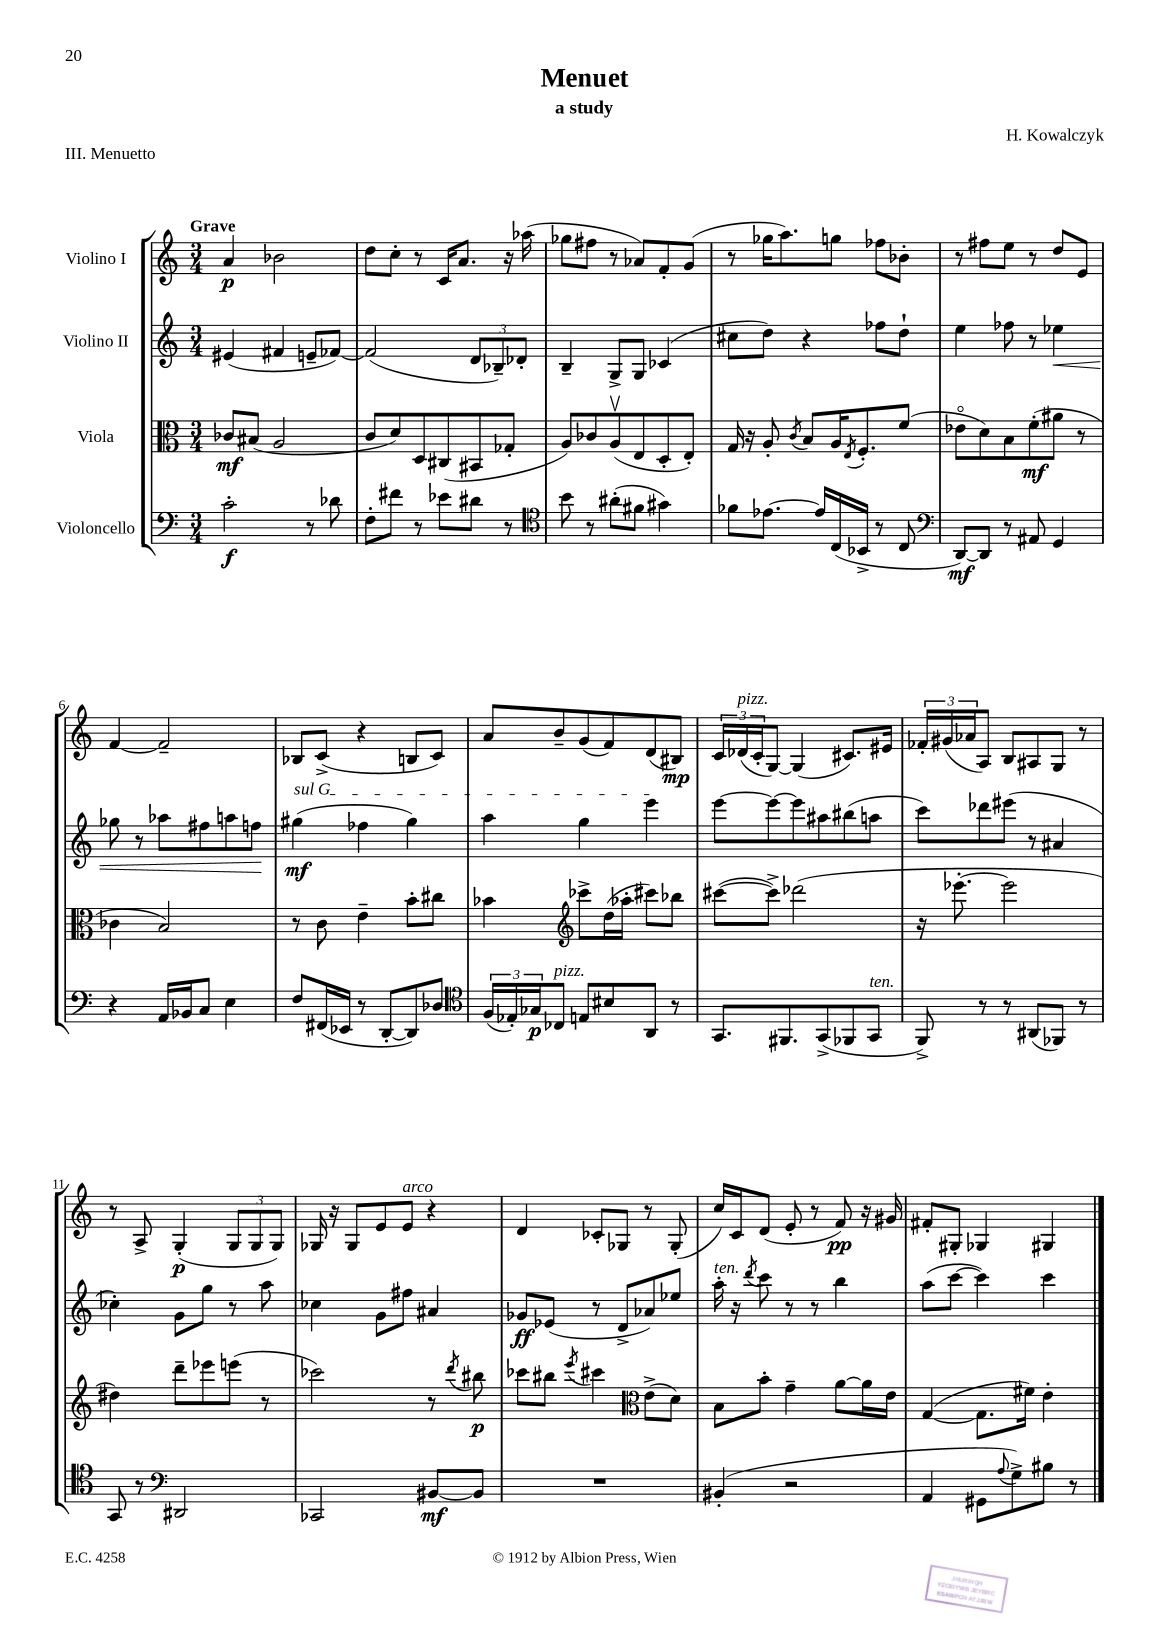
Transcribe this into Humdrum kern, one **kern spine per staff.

**kern	**dynam	**kern	**dynam	**kern	**dynam	**kern	**dynam
*part4	*part4	*part3	*part3	*part2	*part2	*part1	*part1
*staff4	*staff4	*staff3	*staff3	*staff2	*staff2	*staff1	*staff1
*I"Violoncello	*	*I"Viola	*	*I"Violino II	*	*I"Violino I	*
*clefF4	*	*clefC3	*	*clefG2	*	*clefG2	*
*k[]	*	*k[]	*	*k[]	*	*k[]	*
*M3/4	*	*M3/4	*	*M3/4	*	*M3/4	*
=1	=1	=1	=1	=1	=1	=1	=1
!	!	!	!	!	!	!LO:TX:a:B:t=Grave	!
2c'\	f	8c-X/L	mf	(4e#X/	.	4a/	p
.	.	(8B#X/J	.	.	.	.	.
.	.	2A/	.	4f#X/	.	2b-X\	.
8r	.	.	.	8en~/L	.	.	.
8d-X\	.	.	.	[8f-X/J)	.	.	.
=2	=2	=2	=2	=2	=2	=2	=2
8F'\L	.	8c/L	.	(2f-/]	.	8dd\L	.
8f#X\J	.	8d/)	.	.	.	8cc'\J	.
8r	.	8D/	.	.	.	8r	.
8e-X\L	.	(8C#X/	.	.	.	16c/KL	.
.	.	.	.	.	.	8.a/J	.
8d#X\J	.	8BB#X/	.	12d/L	.	.	.
.	.	.	.	12B-X~/)	.	.	.
8r	.	8G-X'/J	.	.	.	16r	.
.	.	.	.	12d-X'/J	.	.	.
.	.	.	.	.	.	(16aa-X\	.
=3	=3	=3	=3	=3	=3	=3	=3
*clefC4	*	*	*	*	*	*	*
8b\	.	8A/L)	.	4B~/	.	8gg-X\L	.
8r	.	8c-X/	.	.	.	8ff#X\J	.
(8a#X'\L	.	(8Av/	.	8G^/L	.	8r	.
8f#X\J	.	8E/	.	8G/J	.	8a-X/L)	.
4g#X\)	.	8D'/	.	(4c-X/	.	8f'/	.
.	.	8E'/J)	.	.	.	(8g/J	.
=4	=4	=4	=4	=4	=4	=4	=4
8f-X\L	.	16G/	.	8cc#X\L	.	8r	.
.	.	16r	.	.	.	.	.
[8.e-X\J	.	8A'/	.	8dd\J)	.	16gg-X\KL	.
.	.	.	.	.	.	8.aa\)	.
.	.	8qc/	.	.	.	.	.
.	.	8B/L	.	4r	.	.	.
16e-/LL]	.	.	.	.	.	.	.
(16C/	.	16A/K	.	.	.	8ggn\J	.
.	.	8qE/	.	.	.	.	.
16BB-X^/JJ	.	8.F'/	.	.	.	.	.
8r	.	.	.	8ff-X\L	.	8ff-X\L	.
8C/	.	(8f/J	.	8dd`\J	.	8b-X'\J	.
=5	=5	=5	=5	=5	=5	=5	=5
*clefF4	*	*	*	*	*	*	*
[8DD/L)	mf	8e-X\L	.	4ee\	.	8r	.
8DD/J]	.	8d\)	.	.	.	8ff#X\L	.
8r	.	8B\	.	8ff-X\	.	8ee\J	.
8AA#X/	.	(8f'\	mf	8r	.	8r	.
!	!	!	!	!	!LO:HP:b	!	!
4GG/	.	8a#X\J	.	4ee-X\	<	8dd/L	.
.	.	8r	.	.	.	8e/J	.
!!LO:LB:g=z
=6	=6	=6	=6	=6	=6	=6	=6
4r	.	4c-X\	.	8gg-X\	.	[4f/	.
.	.	.	.	8r	.	.	.
16AA/LL	.	2B/)	.	8aa-X\L	.	2f~/]	.
16BB-X/J	.	.	.	.	.	.	.
8C/J	.	.	.	8ff#X\	.	.	.
4E\	.	.	.	8aan\	.	.	.
.	.	.	.	8ffn\J	.	.	.
.	.	.	.	.	[	.	.
=7	=7	=7	=7	=7	=7	=7	=7
!	!	!	!	!LO:TX:a:i:t=sul G	!	!	!
8F/L	.	8r	.	(4gg#X\	mf	8B-X/L	.
(16FF#X/L	.	8c\	.	.	.	(8c^/J	.
16EE-X/JJ	.	.	.	.	.	.	.
8r	.	4e~\	.	4ff-X\	.	4r	.
[8DD'/L	.	.	.	.	.	.	.
8DD/])	.	8b'\L	.	4gg#\)	.	8Bn/L	.
8D-X/J	.	8cc#X\J	.	.	.	8c/J)	.
=8	=8	=8	=8	=8	=8	=8	=8
*clefC4	*	*	*	*	*	*	*
(24F/LL	.	4b-X\	.	4aa\	.	8a/L	.
24E-X'/)	.	.	.	.	.	.	.
24G-X/J	p	.	.	.	.	.	.
!LO:TX:a:i:t=pizz.	!	!	!	!	!	!	!
8C-X/J	.	.	.	.	.	8b~/	.
*	*	*clefG2	*	*	*	*	*
8En/L	.	8ccc-X^\L	.	4gg\	.	(8g/	.
8B#X/	.	(16dd\L	.	.	.	8f/)	.
.	.	16aa-X'\JJ	.	.	.	.	.
8AA/J	.	8ccc#X\L)	.	4eee\	.	(8d/	.
8r	.	8bb-X\J	.	.	.	8B#X/J)	mp
=9	=9	=9	=9	=9	=9	=9	=9
8.GG/L	.	([8ccc#X\L	.	[8eee\L	.	24c/LL	.
!	!	!	!	!	!	!LO:TX:a:i:t=pizz.	!
.	.	.	.	.	.	(24d-X/	.
.	.	.	.	.	.	24c'/J	.
.	.	8ccc#^\J])	.	8eee\_	.	[8G/J)	.
8.FF#X/	.	.	.	.	.	.	.
.	.	(2ddd-X\	.	8eee\]	.	(4G/]	.
(8GG^/	.	.	.	8aa#X\	.	.	.
8FF-X/	.	.	.	(8bb#X\	.	8.c#X/L)	.
!LO:TX:a:i:t=ten.	!	!	!	!	!	!	!
8GG/J	.	.	.	8aan\J	.	.	.
.	.	.	.	.	.	16e#X/Jk	.
=10	=10	=10	=10	=10	=10	=10	=10
8FF^/)	.	16r	.	8ccc\L)	.	24f-X'/LL	.
.	.	.	.	.	.	(24g#X/	.
.	.	[8.eee-X'\	.	.	.	.	.
.	.	.	.	.	.	24a-X/J	.
8r	.	.	.	8ddd-X\	.	8A/J)	.
8r	.	2eee-\]	.	(8eee#X\J	.	8B/L	.
(8AA#X/L	.	.	.	8r	.	8A#X/	.
8FF-X/J)	.	.	.	4a#X/	.	8G/J	.
8r	.	.	.	.	.	8r	.
!!LO:LB:g=z
=11	=11	=11	=11	=11	=11	=11	=11
8GG/	.	4dd#X\)	.	4cc-X'\)	.	8r	.
8r	.	.	.	.	.	8A^/	.
*clefF4	*	*	*	*	*	*	*
2DD#X/	.	8ddd~\L	.	8g\L	.	(4G'/	p
.	.	8eee-X\	.	8gg\J	.	.	.
.	.	(8eeen\J	.	8r	.	12G/L	.
.	.	.	.	.	.	12G/	.
.	.	8r	.	8aa\	.	.	.
.	.	.	.	.	.	12G/J)	.
=12	=12	=12	=12	=12	=12	=12	=12
2CC-X/	.	2ccc-X\)	.	4cc-X\	.	16G-X/	.
.	.	.	.	.	.	16r	.
.	.	.	.	.	.	8G-/L	.
.	.	.	.	8g\L	.	8e/	.
!	!	!	!	!	!	!LO:TX:a:i:t=arco	!
.	.	.	.	8ff#X\J	.	8e/J	.
[8BB#X/L	mf	8r	.	4a#X/	.	4r	.
.	.	8qddd/	.	.	.	.	.
8BB#/J]	.	8bb#X\	p	.	.	.	.
=13	=13	=13	=13	=13	=13	=13	=13
2.r	.	8ccc-X\L	.	8g-X/L	ff	4d/	.
.	.	8bb#X\J	.	(8e-X/J	.	.	.
.	.	8qeee/	.	.	.	.	.
.	.	4ccc#X\	.	8r	.	8c-X'/L	.
.	.	.	.	8d^/L	.	8G-X/J	.
*	*	*clefC3	*	*	*	*	*
.	.	(8e^\L	.	8a-X/)	.	8r	.
.	.	8d\J)	.	8ee-X/J	.	(8G-'/	.
=14	=14	=14	=14	=14	=14	=14	=14
!	!	!	!	!LO:TX:a:i:t=ten.	!	!	!
(4BB#X'/	.	8B\L	.	16aa'\	.	16cc/LL)	.
.	.	.	.	16r	.	16c/J	.
.	.	.	.	8qddd/	.	.	.
.	.	8b'\J	.	8ccc\	.	(8d/J	.
2r	.	4g~\	.	8r	.	8e'/	.
.	.	.	.	8r	.	8r	.
.	.	[8a\L	.	4bb\	.	8f/)	pp
.	.	16a\L]	.	.	.	16r	.
.	.	16e\JJ	.	.	.	16g#X/	.
=15	=15	=15	=15	=15	=15	=15	=15
4AA/	.	([4G/	.	(8aa\L	.	8f#X'/L	.
.	.	.	.	[8ccc\J	.	8G#X'/J	.
8GG#X\L	.	8.G\L]	.	4ccc\])	.	4G-X/	.
8qqA/	.	.	.	.	.	.	.
8G^\)	.	.	.	.	.	.	.
.	.	16f#X\Jk)	.	.	.	.	.
8B#X\J	.	4e'\	.	4ccc\	.	4G#X/	.
8r	.	.	.	.	.	.	.
==	==	==	==	==	==	==	==
*-	*-	*-	*-	*-	*-	*-	*-
